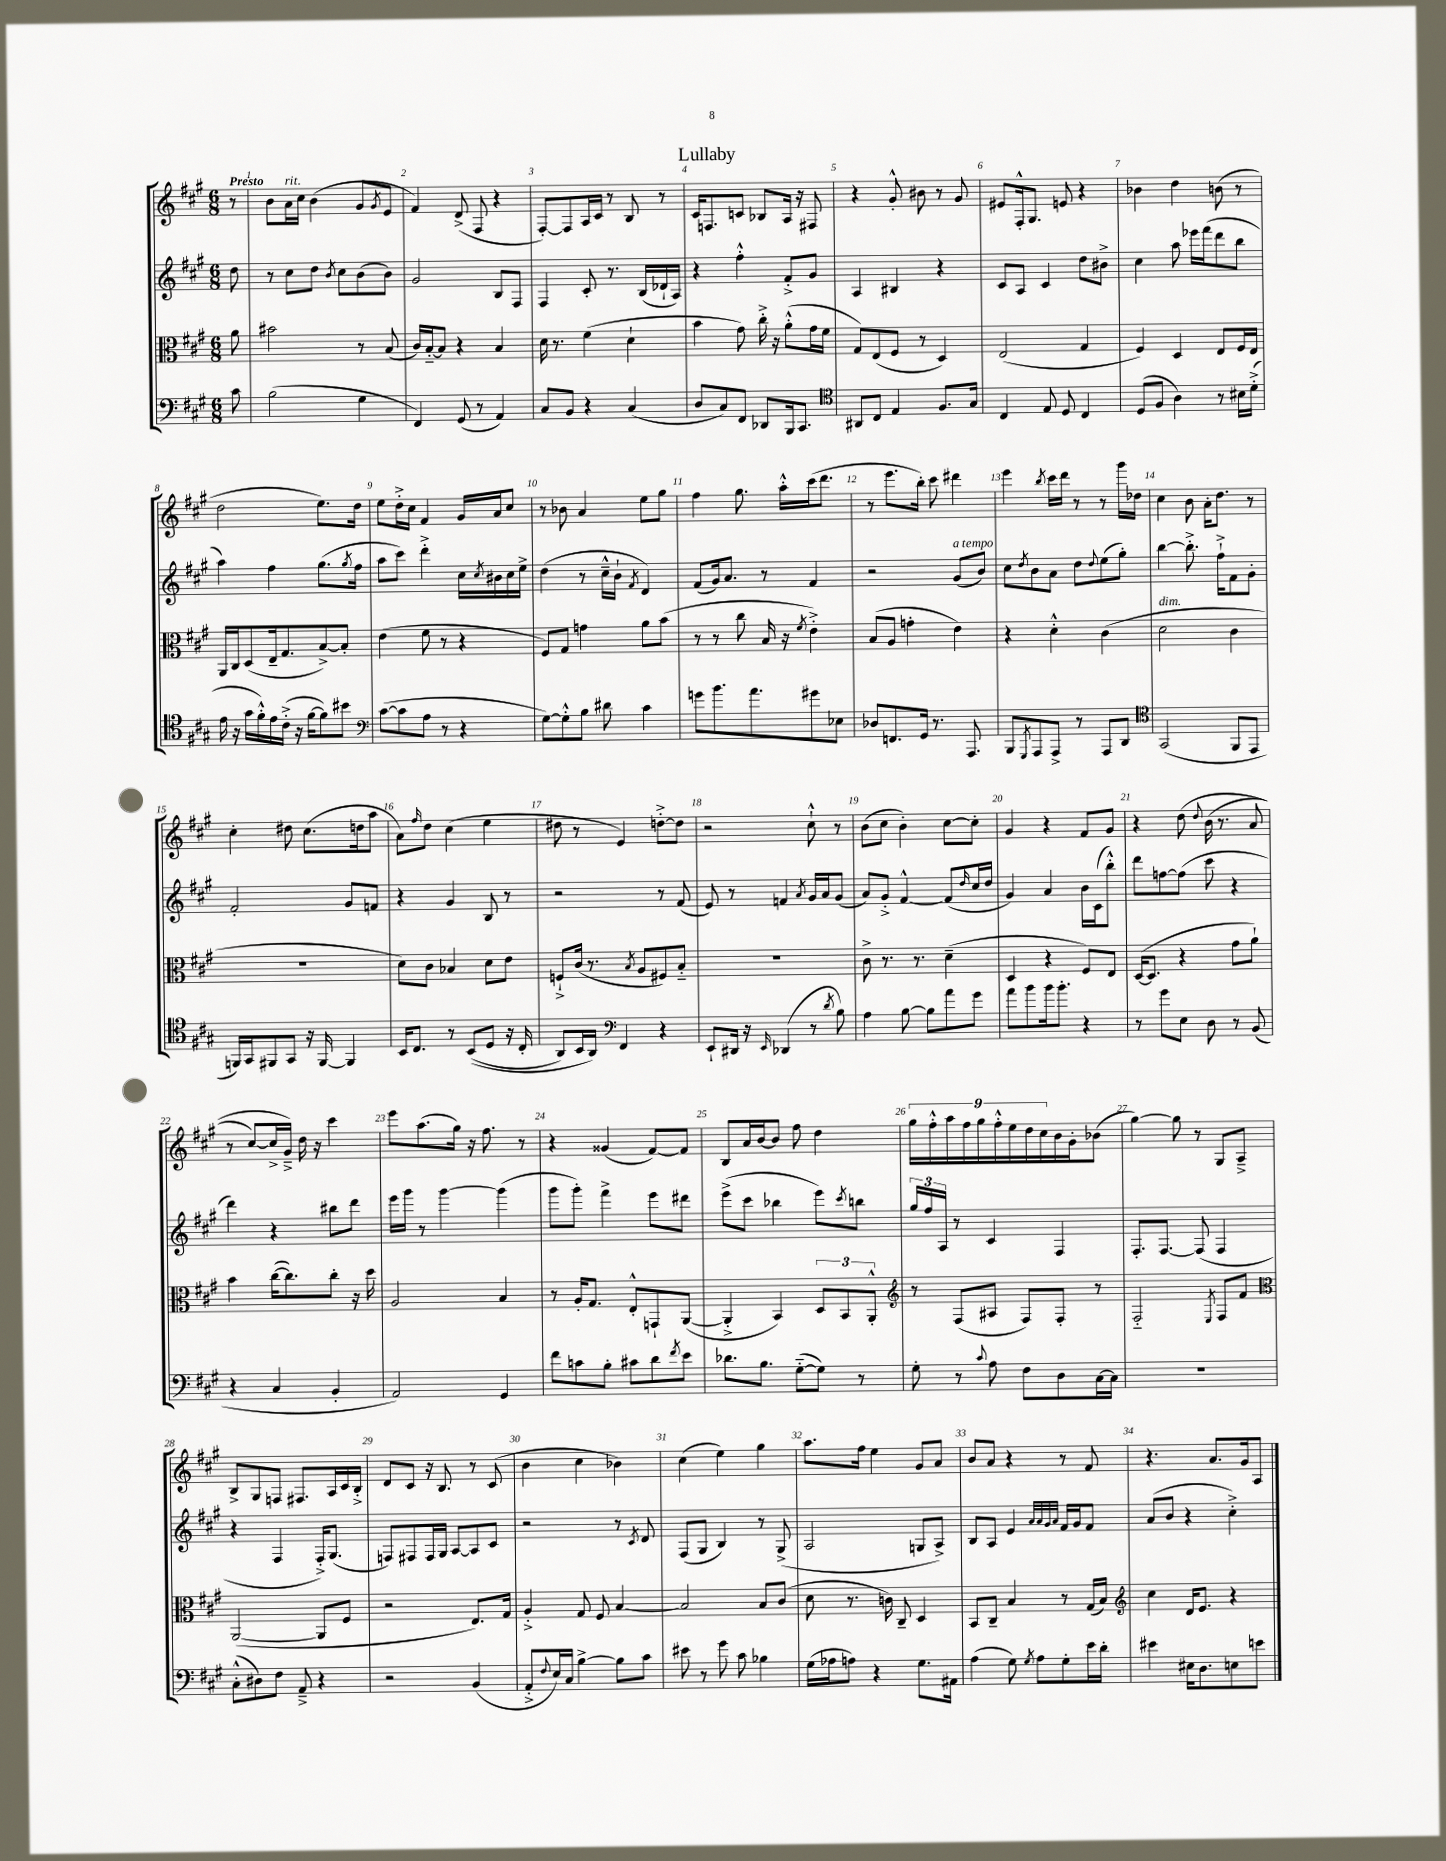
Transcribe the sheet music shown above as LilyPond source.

\header { title = "Lullaby" }
<<
\new StaffGroup <<
\new Staff = "s0" {
    \clef treble \key a \major \numericTimeSignature \time 6/8 \partial 8 \tempo "Presto"
    r8 |
    b'8 a'16^\markup { \italic "rit." } cis''16 b'4( gis'8 \acciaccatura { gis'8 } e'8 |
    fis'4) d'8->( fis8 r4 |
    fis8~-.) fis8 a16 cis'16 r8 b8 r8 |
    cis'16 f8. c'8 bes8 a16 r16 fis8 |
    r4 gis'8-.-^ bis'8 r8 gis'8 |
    eis'8 fis16-.-^ gis8. e'8 r4 |
    bes'4 d''4 b'8( r8 |
    d''2 e''8.) d''16 |
    e''8 d''16-.-> cis''16 fis'4 gis'16 a'16 cis''8 |
    r8 bes'8 a'4 e''8 gis''8 |
    fis''4 gis''8. a''16-.-^ cis'''16( d'''8. |
    r8 e'''8. b''16-.) cis'''8 dis'''4 |
    e'''4 \acciaccatura { b''8 } cis'''16 d'''16 r8 r8 gis'''16 des''16 |
    cis''4 b'8 a'16-. d''8. r8 |
    cis''4-. dis''8 cis''8.( d''16 a''8 |
    a'8) \grace { fis''16 } d''8 cis''4( e''4 |
    dis''8 r8 e'4) d''8~-.-> d''8 |
    r2 cis''8-!-^ r8 |
    b'8( cis''8 b'4-.) cis''8~ cis''8-. |
    gis'4 r4 fis'8 gis'8 |
    r4 d''8\( \appoggiatura { d''8 } b'16( r8. a'8 |
    r8 cis''8~) cis''16-> gis'16--->\) d''16 r16 cis'''4 |
    e'''8 a''8.( gis''16) r16 fis''8. r8 |
    r4 gisis'4( fis'8~) fis'8 |
    b8 a'16 b'16~ b'8 fis''8 d''4 |
    \tuplet 9/8 { gis''16 fis''16-.-^ a''16 fis''16 gis''16 fis''16-.-^ e''16 d''16 cis''16 } b'16 gis'16-. bes'8( |
    gis''4~) gis''8 r8 gis8 a8---> |
    b8-> gis8 f8 fis8. a16 cis'16 b16-.-> |
    d'8 cis'8 r16 b8. r8 cis'8( |
    b'4 cis''4 bes'4) |
    cis''4( e''4) gis''4 |
    a''8. fis''16 e''4 gis'8 a'8 |
    b'8 a'8 r4 r8 fis'8 |
    r4. a'8. gis'16 a8 \bar "|." |
}
\new Staff = "s1" {
    \clef treble \key a \major \numericTimeSignature \time 6/8 \partial 8
    d''8 |
    r8 cis''8 d''8 \acciaccatura { b'8 } cis''8 b'8( b'8) |
    gis'2 b8 fis8 |
    fis4 cis'8-. r8. b16( des'16-! a16) |
    r4 fis''4-.-^ fis'8-.-> gis'8 |
    a4 bis4 r4 |
    cis'8 a8 cis'4 d''8 bis'8-> |
    cis''4 a''8 ees'''16 fis'''16( d'''8 b''8 |
    a''4) fis''4 gis''8.( \acciaccatura { gis''8 } fis''16 |
    a''8 cis'''8) d'''4-.-> cis''16 \acciaccatura { cis''8 } bis'16 cis''16 e''16-> |
    d''4( r8 cis''16---^ b'16-! \acciaccatura { fis'8 } d'4) |
    fis'8( gis'16) a'8. r8 fis'4 |
    r2 gis'8^\markup { \italic "a tempo" }( b'8) |
    cis''8 \acciaccatura { d''8 } b'8 a'8 d''8 \appoggiatura { d''8 } e''8( gis''8-.) |
    b''4~ b''8.-.-> fis''16-!-> fis'8 gis'8-. |
    fis'2-. gis'8 f'8 |
    r4 gis'4 b8 r8 |
    r2 r8 fis'8( |
    e'8) r8 f'4 \acciaccatura { a'8 } gis'16 a'16 gis'8( |
    a'8) gis'8-.-> fis'4~-^ fis'8( \grace { d''16 } cis''16 d''16 |
    gis'4) a'4 b'16 cis'16( b''8-.-^) |
    d'''8 f''8~ f''8( cis'''8 r4 |
    d'''4) r4 bis''8 d'''8 |
    e'''16 gis'''16 r8 gis'''4~ gis'''4( |
    gis'''8 gis'''8-.) fis'''4-> e'''8 dis'''8 |
    e'''8->( cis'''8 bes''4 e'''8) \acciaccatura { cis'''8 } b''8 |
    \tuplet 3/2 { gis''16 fis''16 a16 } r8 cis'4 fis4 |
    fis8.-. fis8.~ fis8( fis4 |
    r4 fis4 fis16-.->) gis8.( |
    f8) fis8 fis16 gis16 a8~ a8 cis'8 |
    r2 r8 \acciaccatura { cis'8 } d'8 |
    fis8( gis8 b4) r8 gis8->( |
    a2 g8 a8->) |
    b8 a8 e'4 \grace { a'32 a'32 gis'32 a'32 } fis'16 gis'16 fis'8 |
    a'8( b'8 r4 cis''4-.->) \bar "|." |
}
\new Staff = "s2" {
    \clef alto \key a \major \numericTimeSignature \time 6/8 \partial 8
    a'8 |
    bis'2 r8 b8( |
    cis'16) b16~-_ b8 r4 b4 |
    d'16 r8. fis'4( d'4-! |
    b'4 gis'8) cis''16-.-> r16 a'8-.-^( gis'16 fis'16 |
    gis8) e8( fis8 r8 d4) |
    e2( gis4 |
    fis4) d4 e8 fis16 e16 |
    a,16 cis16 d8( e16-- gis8. b8~->) b8-. |
    e'4( fis'8 r8 r4 |
    fis8) gis8 g'4 a'8 b'8( |
    r8 r8 cis''8 b16 r16 \acciaccatura { fis'8 } e'4-.->) |
    b8( a8 g'4-. e'4) |
    r4 d'4-.-^ cis'4( |
    d'2^\markup { \italic "dim." } cis'4 |
    R2. |
    d'8) cis'8 bes4 d'8 e'8 |
    f8-!-> cis'16( r8. \acciaccatura { b8 } a8 fis8) b8-_ |
    R2. |
    cis'8-> r8. r8. d'4--( |
    d4 r4 fis8) e8 |
    d16~( d8. r4 gis'8 a'8-!) |
    b'4 cis''16~( cis''8.) cis''8-. r16 d''16 |
    a2 b4 |
    r8 a16-. gis8. e8-.-^ g,8-! a,8~( |
    a,4-.-> b,4) \tuplet 3/2 { d8 b,8 a,8-.-^ } |
    \clef treble r8 fis8( ais8 fis8) fis8-. r8 |
    fis2-_ \acciaccatura { e8 } fis8 fis'8 |
    \clef alto a,2~( a,8 fis8 |
    r2 e8.) gis16 |
    a4-.-> gis8 fis8 b4~ |
    b2 b8 cis'8( |
    d'8 r8. c'16) cis8-- d4 |
    b,8 cis8-- b4 r8 gis16( b16) |
    \clef treble cis''4 d'16 e'8. r4 \bar "|." |
}
\new Staff = "s3" {
    \clef bass \key a \major \numericTimeSignature \time 6/8 \partial 8
    cis'8 |
    b2( gis4 |
    fis,4) gis,8( r8 a,4) |
    cis8 b,8 r4 cis4( |
    d8 cis8) fis,8 des,8 b,,16 cis,8. |
    \clef tenor ais,8 cis8 e4 fis8. gis16 |
    cis4 e8 d8 cis4 |
    d8( fis8 a4) r8 bis16 d'16-.->( |
    e'16 r16 gis'16 fis'16-.-^) e'16 cis'16-.->( r16 fis'16~ fis'8) bis'8 |
    \clef bass cis'8~( cis'8 a8 r8 r4 |
    gis8~) gis8-.-^ b8 dis'8 cis'4 |
    g'8 b'8. a'8. gis'8 ees8 |
    des8 f,8. gis,16 r8. a,,8. |
    b,,8 \acciaccatura { gis,,8 } a,,8 a,,8-> r8 a,,8 d,8 |
    \clef tenor gis,2( fis,8 e,8 |
    f,16) gis,16 fis,8 gis,8 r16 fis,16~ fis,4 |
    b,16 cis8. r8 b,8(\( d8 r16 cis16-. |
    a,8) b,16 a,16\) \clef bass fis,4 r4 |
    e,8-! dis,16 r16 \grace { e,16 } des,4( r8 \acciaccatura { d'8 } b8) |
    a4 b8~ b8 a'8 gis'8 |
    a'8 b'8 b'16 b'8.-. r4 |
    r8 gis'8 e8 d8 r8 b,8( |
    r4 cis4 b,4-. |
    a,2) gis,4 |
    fis'8 c'8 b8-. cis'8 d'8 \acciaccatura { fis'8 } e'8 |
    des'8. b8. gis8~-_( gis8) r8 |
    gis8-. r8 \appoggiatura { cis'8 } a8 fis8 d8 cis16~ cis16 |
    R2. |
    cis8-.-^( dis8) fis8 a,8---> r4 |
    r2 b,4( |
    a,8-.-> \appoggiatura { fis8 } e16) cis16 b4~-> b8 cis'8 |
    eis'8 r8 gis'8 cis'8 bes4 |
    gis16( aes16 a8) r4 gis8. ais,16 |
    a4( gis8) \acciaccatura { gis8 } a8 gis8-. e'16 d'16-. |
    eis'4 eis16 d8. e8 e'8 \bar "|." |
}
>>
>>
\layout { \context { \Score \override BarNumber.break-visibility = ##(#f #t #t) barNumberVisibility = #all-bar-numbers-visible } }
